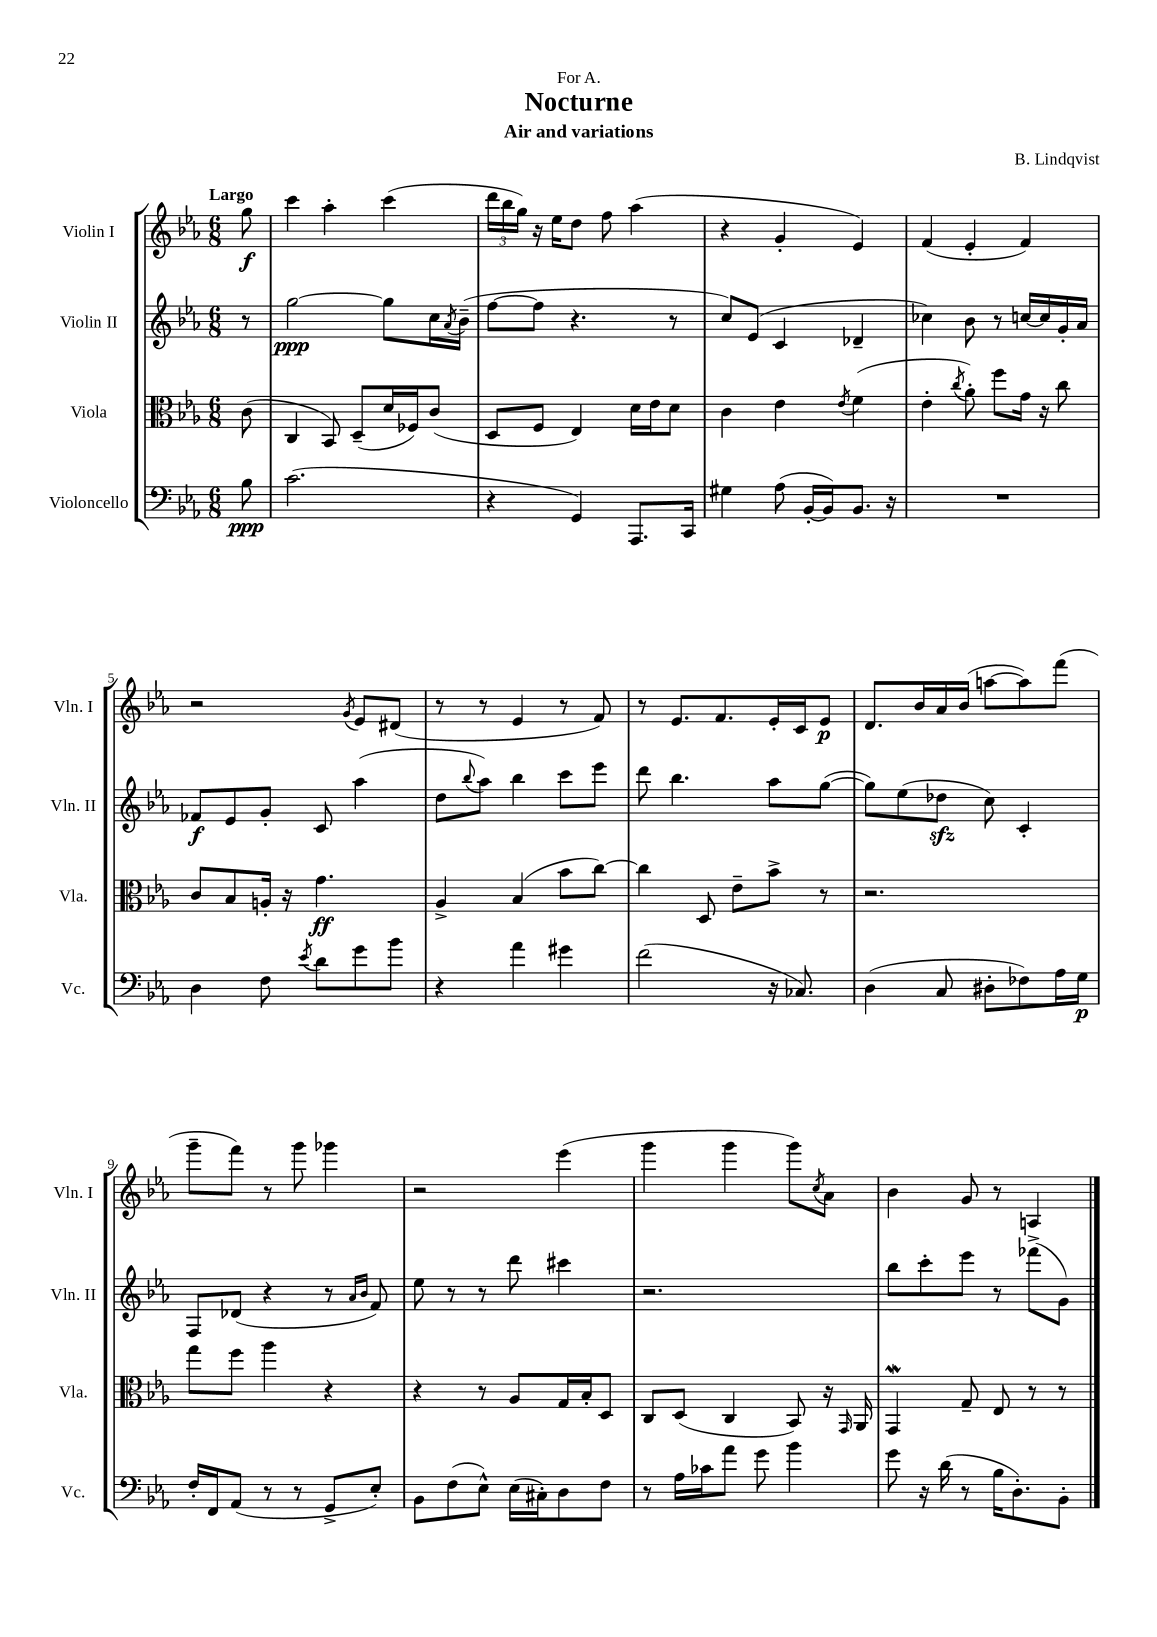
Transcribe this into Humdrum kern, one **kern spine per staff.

**kern	**kern	**kern	**kern
*staff4	*staff3	*staff2	*staff1
*clefF4	*clefC3	*clefG2	*clefG2
*k[b-e-a-]	*k[b-e-a-]	*k[b-e-a-]	*k[b-e-a-]
*M6/8	*M6/8	*M6/8	*M6/8
8B-\	(8c\	8r	8gg\
=	=	=	=
(2.c\	4C/	[2gg\	4ccc\
.	8BB-/)	.	4aa-'\
.	(8D~/L	.	.
.	16d/L	8gg\]L	(4ccc\
.	16F-/J)	.	.
.	(8c/J	16cc\L	.
.	.	8qa-/	.
.	.	(16b-~\JJ	.
=	=	=	=
4r	8D/L	[8ff\L	24ddd\LL
.	.	.	24bb-\
.	.	.	24gg\JJ)
.	8F/J	8ff\]J	16r
.	.	.	16ee-\LK
4GG/)	4E-/)	4.r	8dd\J
.	.	.	8ff\
8.AAA-/L	16d\LL	.	(4aa-\
.	16e-\J	.	.
.	8d\J	8r	.
16CC/Jk	.	.	.
=	=	=	=
4G#\	4c\	8cc/L)	4r
.	.	(8e-/J	.
(8A-\	4e-\	4c/	4g'/
[16BB-'/LL	.	.	.
16BB-/]J)	.	.	.
.	8qe-/	.	.
8.BB-/J	(4f\	4d-~/	4e-/)
16r	.	.	.
=	=	=	=
2.r	4e-'\	4cc-\)	(4f/
.	8qcc/	.	.
.	8a-'\)	8b-\	4e-'/
.	8ff\L	8r	.
.	16g\Jk	[16cc/LL	4f/)
.	16r	16cc/]	.
.	8cc\	16g'/	.
.	.	16a-/JJ	.
=	=	=	=
4D\	8c/L	8f-/L	2r
.	8B-/	8e-/	.
8F\	16A'/Jk	8g'/J	.
.	16r	.	.
8qe-/	.	.	.
8d\L	4.g\	8c/	.
.	.	.	8qg/
8g\	.	(4aa-\	8e-/L
8b-\J	.	.	(8d#/J
=	=	=	=
4r	4A-^/	8dd\L	8r
.	.	8qqbb-/	.
.	.	8aa-\J)	8r
4a-\	(4B-/	4bb-\	4e-/
4g#\	8b-\L	8ccc\L	8r
.	[8cc\J)	8eee-\J	8f/)
=	=	=	=
(2f\	4cc\]	8ddd\	8r
.	.	4.bb-\	8.e-/L
.	8D/	.	.
.	.	.	8.f/
.	8e-~\L	.	.
16r	8b-^\J	8aa-\L	16e-'/L
8.C-/)	.	.	16c/J
.	8r	([8gg\J	8e-/J
=	=	=	=
(4D\	2.r	8gg\]L)	8.d/L
.	.	(8ee-\	.
.	.	.	16b-/L
8C/	.	8dd-\J	16a-/
.	.	.	(16b-/JJ
8D#'\L	.	8cc\)	[8aa\L
8F-\)	.	4c'/	8aa\])
16A-\L	.	.	(8fff\J
16G\JJ	.	.	.
=	=	=	=
16F'/LL	8gg\L	8F/L	8ggg~\L
16FF/J	.	.	.
(8AA-/J	8ff\J	(8d-/J	8fff\J)
8r	4aa-\	4r	8r
8r	.	.	8ggg\
8GG^/L	4r	8r	4ggg-\
.	.	16qqa-/LL	.
.	.	16qqb-/JJ	.
8E-'/J)	.	8f/)	.
=	=	=	=
8BB-\L	4r	8ee-\	2r
(8F\	.	8r	.
8E-^^\J)	8r	8r	.
(16E-\LL	8A-/L	8ddd\	.
16C#'\J)	.	.	.
8D\	16G/L	4ccc#\	(4eee-\
.	16B-'/J	.	.
8F\J	8D/J	.	.
=	=	=	=
8r	8C/L	2.r	4ggg\
16A-\LL	(8D/J	.	.
16c-\J	.	.	.
8a-\J	4C/	.	4ggg\
8g\	.	.	.
4b-\	8BB-/)	.	8ggg\L)
.	.	.	8qcc/
.	16r	.	8a-\J
.	16qqGG/	.	.
.	16AA-/	.	.
=	=	=	=
8g\	4GG/	8bb-\L	4b-\
16r	.	8ccc'\	.
(16d\	.	.	.
8r	8G~/	8eee-\J	8g/
16B-\LK	8E-/	8r	8r
8.D'\)	.	.	.
.	8r	(8fff-^\L	4A/
8BB-'\J	8r	8g\J)	.
==	==	==	==
*-	*-	*-	*-
